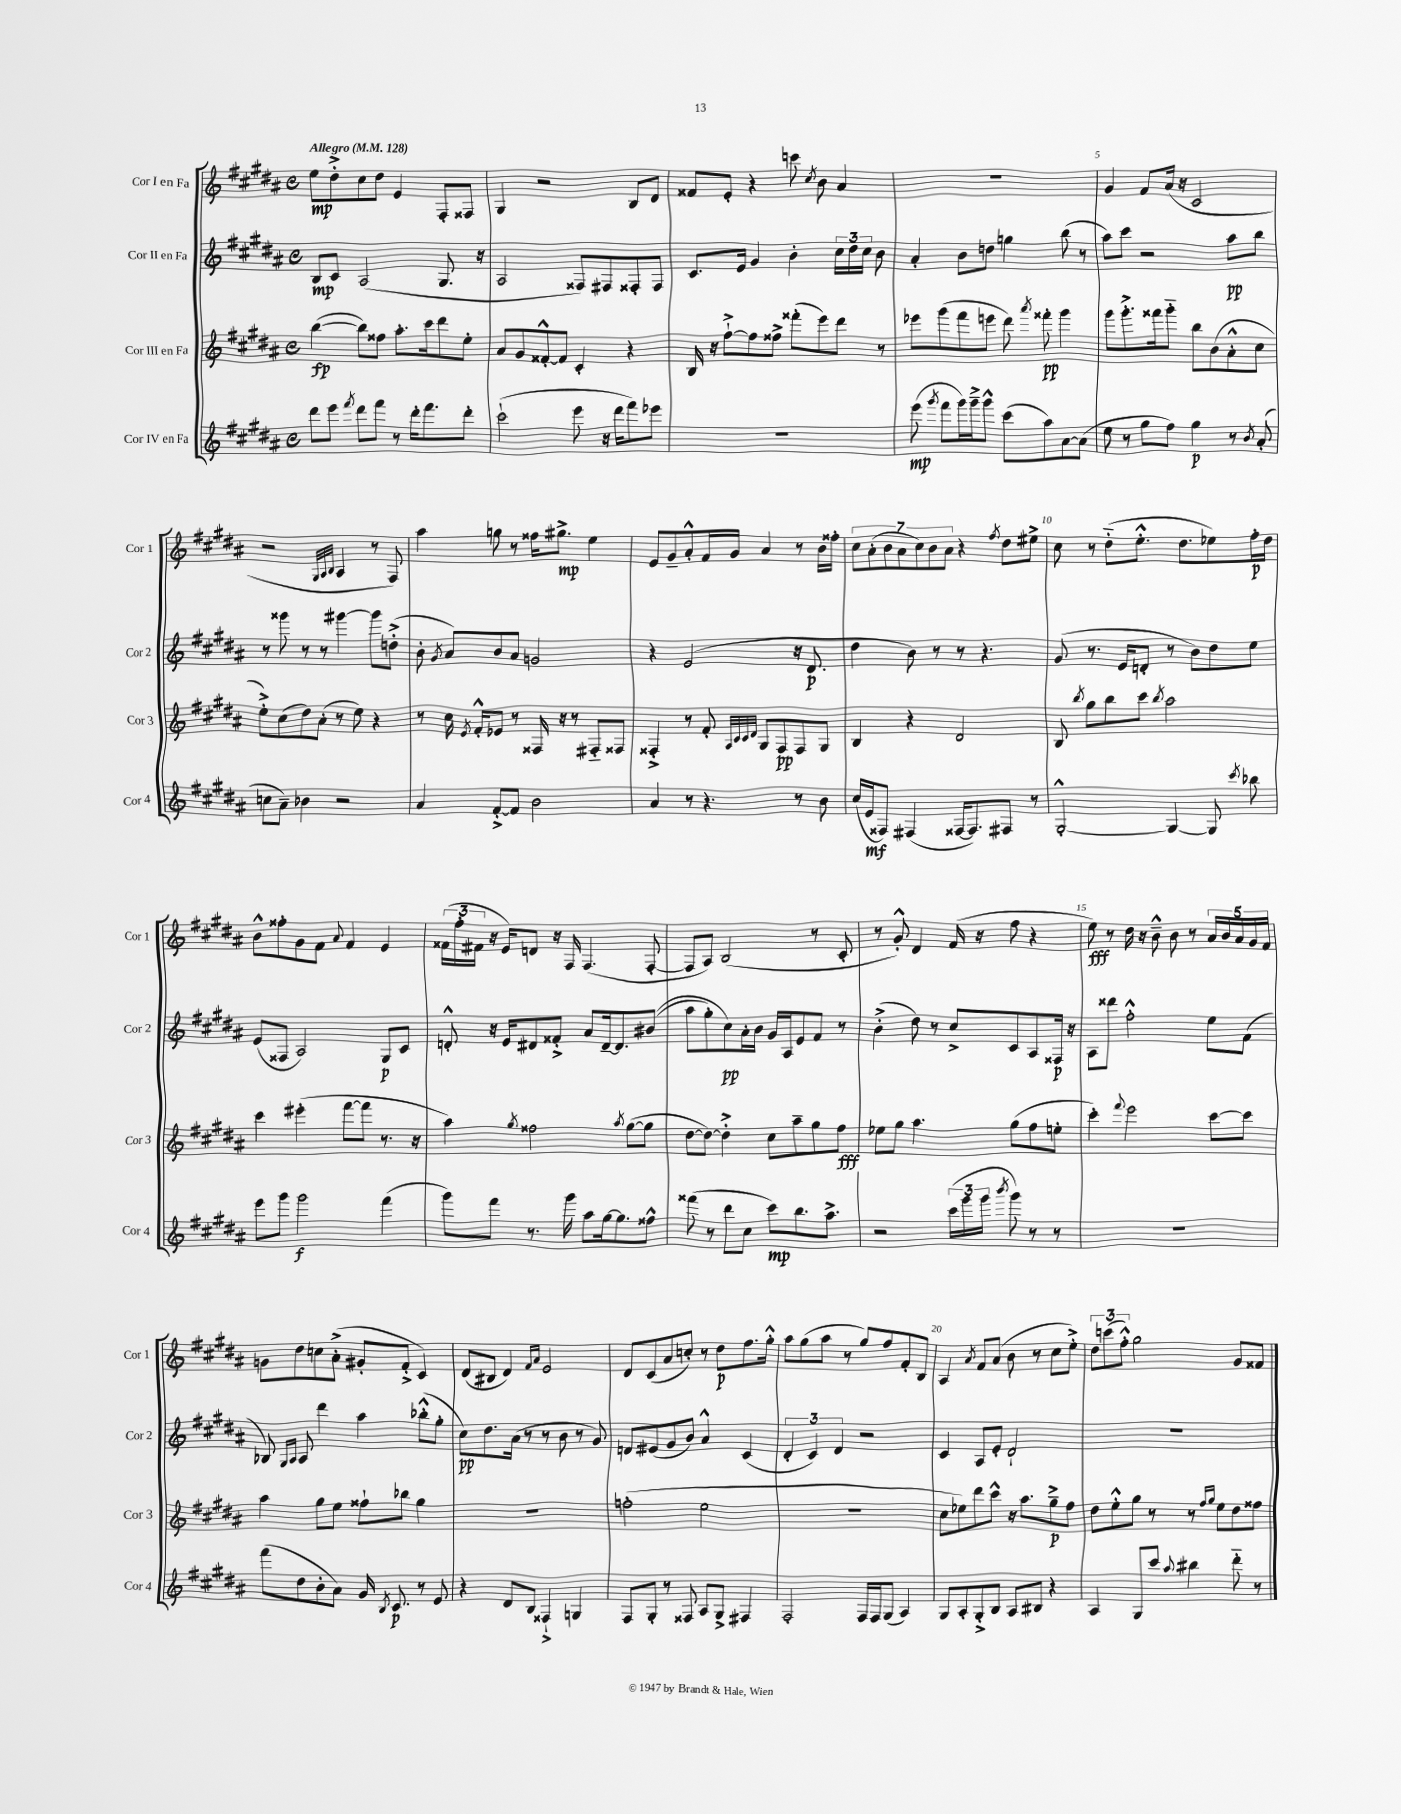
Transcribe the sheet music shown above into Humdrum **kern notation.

**kern	**kern	**kern	**kern
*staff4	*staff3	*staff2	*staff1
*clefG2	*clefG2	*clefG2	*clefG2
*k[f#c#g#d#a#]	*k[f#c#g#d#a#]	*k[f#c#g#d#a#]	*k[f#c#g#d#a#]
*M4/4	*M4/4	*M4/4	*M4/4
*met(c)	*met(c)	*met(c)	*met(c)
*MM128	*MM128	*MM128	*MM128
8ddd#\L	([4bb\	8B/L	8ee\L
8eee\J	.	8c#/J	8dd#'^\
8qfff#/	.	.	.
8ddd#\L	8bb\]L)	(2A#/	8cc#\
8fff#\J	8ff##\J	.	8dd#\J
8r	8.aa#'\L	.	4e/
16ddd#'\LK	.	.	.
8.fff#\	16ccc#\k	.	.
.	8ddd#\	8.G#/	8F#'/L
8ddd#'\J	8ee'\J	.	8F##/J
.	.	16r	.
=	=	=	=
(2ccc#`\	8a#/L	2A#/	4G#/
.	8g#/	.	.
.	[8f##'^^/	.	2r
.	8f##/]J	.	.
8eee\	4c#'/	8F##/L)	.
16r	.	8F#/	.
16ddd#\LK	.	.	.
8fff#\)	4r	8F##'/	8B/L
8eee-\J	.	8F##/J	8d#/J
=	=	=	=
1r	16B/	8.c#/L	8f##/L
.	16r	.	.
.	[8ff#`^\L	.	8e'/J
.	.	16e/Jk	.
.	8ff#\]	4g#/	4r
.	8ff##^\J	.	.
.	(8fff##'\L	4b'\	8ccc\
.	.	.	8qcc#/
.	8eee\)	.	8b\
.	8ddd#\J	24cc#\LL	4a#/
.	.	24dd#\	.
.	.	24cc#\JJ	.
.	8r	8b\	.
=	=	=	=
(8eee\	8eee-\L	4a#'/	1r
8qggg#/	.	.	.
8fff#\L	(8ggg#\	.	.
16ggg#\L)	8fff#\	8b\L	.
16ggg#~^\J	.	.	.
8ggg#^^\J	8eee\J	8dd\J	.
(8ccc#\L	8ddd#\)	4gg\	.
.	8qaaa#/	.	.
8aa#\)	8fff##'\	.	.
[8a#\	4ggg#\	(8bb\	.
(8a#\]J	.	8r	.
=	=	=	=
8ee\	8ggg#\L	8aa#\L)	4g#/
8r	8.ggg#'^\	8ccc#\J	.
8gg#\L	.	2r	8f#/L
.	16fff##\k	.	.
8ff#\J)	8ggg#'~\J	.	(16a#/Jk
.	.	.	16r
4gg#\	8bb\L	.	2c#/
.	(8b\	.	.
8r	8a#'^^\	8aa#\L	.
8qb/	.	.	.
(8a#'/	8cc#\J	8bb\J	.
=	=	=	=
8cc\L	8ee'^\L)	8r	2r
8a#~\J)	(8cc#\	8ggg##\	.
4b-\	8dd#\)	8r	.
.	(8a#'\J	8r	.
.	.	.	32qqG#/LLL
.	.	.	32qqA#/
.	.	.	32qqB/JJJ
2r	8r	[4ggg#\	4A#/
.	8ee\)	.	.
.	4r	8ggg#\]L	8r
.	.	(8dd'^\J	8F#/)
=	=	=	=
4a#/	8r	8b'\	4aa#\
.	.	8qg#/	.
.	16cc#\	8a#/L)	.
.	8qe/	.	.
.	16f#'^^/LK	.	.
[8f#'^/L	8e-/J	8b/	8gg\
8f#/]J	8r	8a#/J	8r
2b\	16F##/	2g/	16ff##\LK
.	16r	.	8.gg#^\J
.	8r	.	.
.	8F#'~/L	.	4ee\
.	8F##/J	.	.
=	=	=	=
4a#/	4F##'^/	4r	8e/L
.	.	.	8g#~/
8r	8r	(2e/	8a#'^^/
4.r	8f#'/	.	16f#/L
.	.	.	16g#/JJ
.	32qqA#/LLL	.	.
.	32qqc#/	.	.
.	32qqc#/	.	.
.	32qqd#/JJJ	.	.
.	8G#/L	.	4a#/
.	8F##/	.	.
8r	8F##/	16r	8r
.	.	8.d#/	.
8b\	8G#/J	.	16b\LL
.	.	.	16ff##'\JJ
=	=	=	=
(16cc#/LL	4B/	4dd#\	14cc#\L
16e/J	.	.	.
.	.	.	(14a#'\
8F##/J)	.	.	.
.	.	.	14b\
.	.	.	14a#\
(4F#/	4r	8b\)	.
.	.	.	14cc#\)
.	.	.	14b\
.	.	8r	.
.	.	.	14a#\J
[16F##/LK	2d#/	8r	4r
8.F##/])	.	.	.
.	.	4.r	.
.	.	.	8qff#/
8F#/J	.	.	8dd#\L
8r	.	.	8ee#^\J
=	=	=	=
[2G#'^^/	8B/	(8g#/	8cc#\
.	8qbb/	.	.
.	8gg#\L	8.r	8r
.	8bb\	.	(8dd#'~\L
.	.	16e/LK	.
.	8ccc#\J	8d'/J	8.ee'^^\J
.	8qbb/	.	.
4G#/_	2aa#\	8r	.
.	.	.	8.dd#\L
.	.	8b\L)	.
8G#/]	.	8dd#\	8ee-\)
8qccc#/	.	.	.
8bb-\	.	8ee\J	16ff#'\L
.	.	.	16dd#\JJ
=	=	=	=
8eee\L	4ccc#\	(8e/L	8b^^\L
8ggg#\J	.	8F##/J	8ff##'\
2ggg#\	(4eee#'\	2A#/)	8g#\
.	.	.	8f#\J
.	.	.	8qqa#/
.	[8fff#\L	.	4f#/
.	8fff#\]J	.	.
(4fff#\	8.r	8G#/L	4e/
.	.	8c#/J	.
.	16r	.	.
=	=	=	=
8ggg#\L)	4aa#\)	8d'^^/	(24f##\LL
.	.	.	24ff#'\
.	.	.	24f#\JJ
8fff#\J	.	16r	16r
.	.	16e/LK	16e/LK)
.	8qgg#/	.	.
8.r	2ff##\	8d#/	8d/J
.	.	8f##'^/J	16r
16ggg#\	.	.	16F#/
8aa#\L	.	8a#/L	(4.F#/
[16gg#\k	.	[16d#~/k	.
8.gg#\]	.	8.d#/]	.
.	8qaa#/	.	.
.	([8gg#\L	.	.
8ff##^^\J	8gg#\]J	&((8b#/J	[8F#'/
=	=	=	=
(8fff##\	[8dd#\L	8aa#\L	8F#/]L
8r	8dd#\_J)	8gg#'\)	8A#/J)
8ddd#\L	4dd#'^\]	8cc#\&)	(2B/
8cc#\J	.	16a#'\L	.
.	.	16b\JJ	.
8ccc#\L)	8cc#\L	16g#/LL	.
.	.	16A#/J	.
8.bb\	8aa#~\	8e/	.
.	8gg#\	8f#/J	8r
8.aa#^\J	.	.	.
.	8ff#\J	8r	8c#'/
=	=	=	=
2r	8ee-\L	(4b'^\	8r
.	8gg#\J	.	8g#'^^/)
.	4.aa#\	8dd#\)	4d#/
.	.	8r	.
(24ccc#\LL	.	8cc#^/L	(16f#/
24ggg#\	.	.	.
.	.	.	16r
24ggg#\JJ	.	.	.
8qbbb/	.	.	.
8ggg#\)	(8gg#\L	8c#/	8ff#\
8r	8ff#\	8A#/	4r
8r	8ee'\J	16F##/Jk	.
.	.	16r	.
=	=	=	=
1r	4ccc#'\)	8A#\L	8ee\)
.	.	8ddd##\J	8r
.	8qqfff#/	.	.
.	2eee\	2ff#'^^\	16dd#\
.	.	.	16r
.	.	.	8b~^^\
.	.	.	8b\
.	.	.	8r
.	[8ccc#\L	8ee\L	20a#/LL
.	.	.	20b/
.	.	.	20a#/
.	8ccc#\]J	(8f#\J	.
.	.	.	20g#/
.	.	.	20f#/JJ
=	=	=	=
(8fff#\L	4aa#\	8B-/)	8g\L
.	.	16qqG#/LL	.
.	.	16qqA#/JJ	.
8dd#\	.	8A#/	8dd#\
8b'\	8gg#\L	4ddd#\	8cc\
8a#\J)	8ee\J	.	(8a#'^\J
16g#/	8ff##`\L	4aa#\	8g#'/L
8qB/	.	.	.
8.c#/	.	.	.
.	8bb-\J	.	8f#'^/J
8r	4gg#\	(8bb-'^^\L	4c#/)
8e/	.	8gg#'\J	.
=	=	=	=
4r	1r	8cc#\L)	(8d#/L
.	.	8.dd#\	8B#/J
8d#/L	.	.	4d#/)
.	.	(16a#\Jk	.
8B/J	.	8r	.
.	.	.	16qqf#/LL
.	.	.	16qqa#/JJ
4F##`^/	.	8r	2e/
.	.	8b\	.
4G/	.	8r	.
.	.	8g#/)	.
=	=	=	=
8F#/L	(2ff'\	8d/L	8d#/L
8G#'/J	.	(8e#/	(8c#/
8r	.	8g#/	8a#/
8F##/	.	8b/J)	8cc'/J)
8A#/L	2ee\	4a#^^/	8r
8G#^/J	.	.	8dd#\L
4F#/	.	(4c#/	8.ff#\
.	.	.	16gg#'^^\Jk
=	=	=	=
2F#'/	1r	6d#'/	8aa#\L
.	.	.	(8gg#\
.	.	6c#/)	.
.	.	.	8aa#\J
.	.	6d#/	.
.	.	.	8r
16F#/LL	.	2r	8gg#/L)
16F#/J	.	.	.
(8G#/J	.	.	8ff#/
4A#/)	.	.	8f#'/
.	.	.	8B/J
=	=	=	=
8G#/L	8cc#\L	4c#/	4A#/
8A#'/	8ee-\)	.	.
.	.	.	8qa#/
8G#'^/	8ddd#\	8A#/L	8f#/L
8B/J	8ccc#^^\J	8e'/J	(8a#/J
8A#/L	16r	2d#`/	8b\
.	8.aa#\L	.	.
8B#/J	.	.	8r
4r	8gg#~^\	.	8cc#\L
.	8ff#\J	.	8ee'^\J)
=	=	=	=
4A#/	8dd#\L	1r	12dd#\L
.	.	.	(12ccc\
.	8ee'^^\	.	.
.	.	.	12ff#'^^\J)
8G#/L	8gg#\J	.	2gg#\
8ccc#/J	8r	.	.
8qqaa#/	.	.	.
4bb#\	8r	.	.
.	16qqff#/LL	.	.
.	16qqgg#/JJ	.	.
.	8ee\L	.	.
8ddd#'~\	8dd#\	.	8g#/L
8r	8ff##\J	.	8f##/J
==	==	==	==
*-	*-	*-	*-
